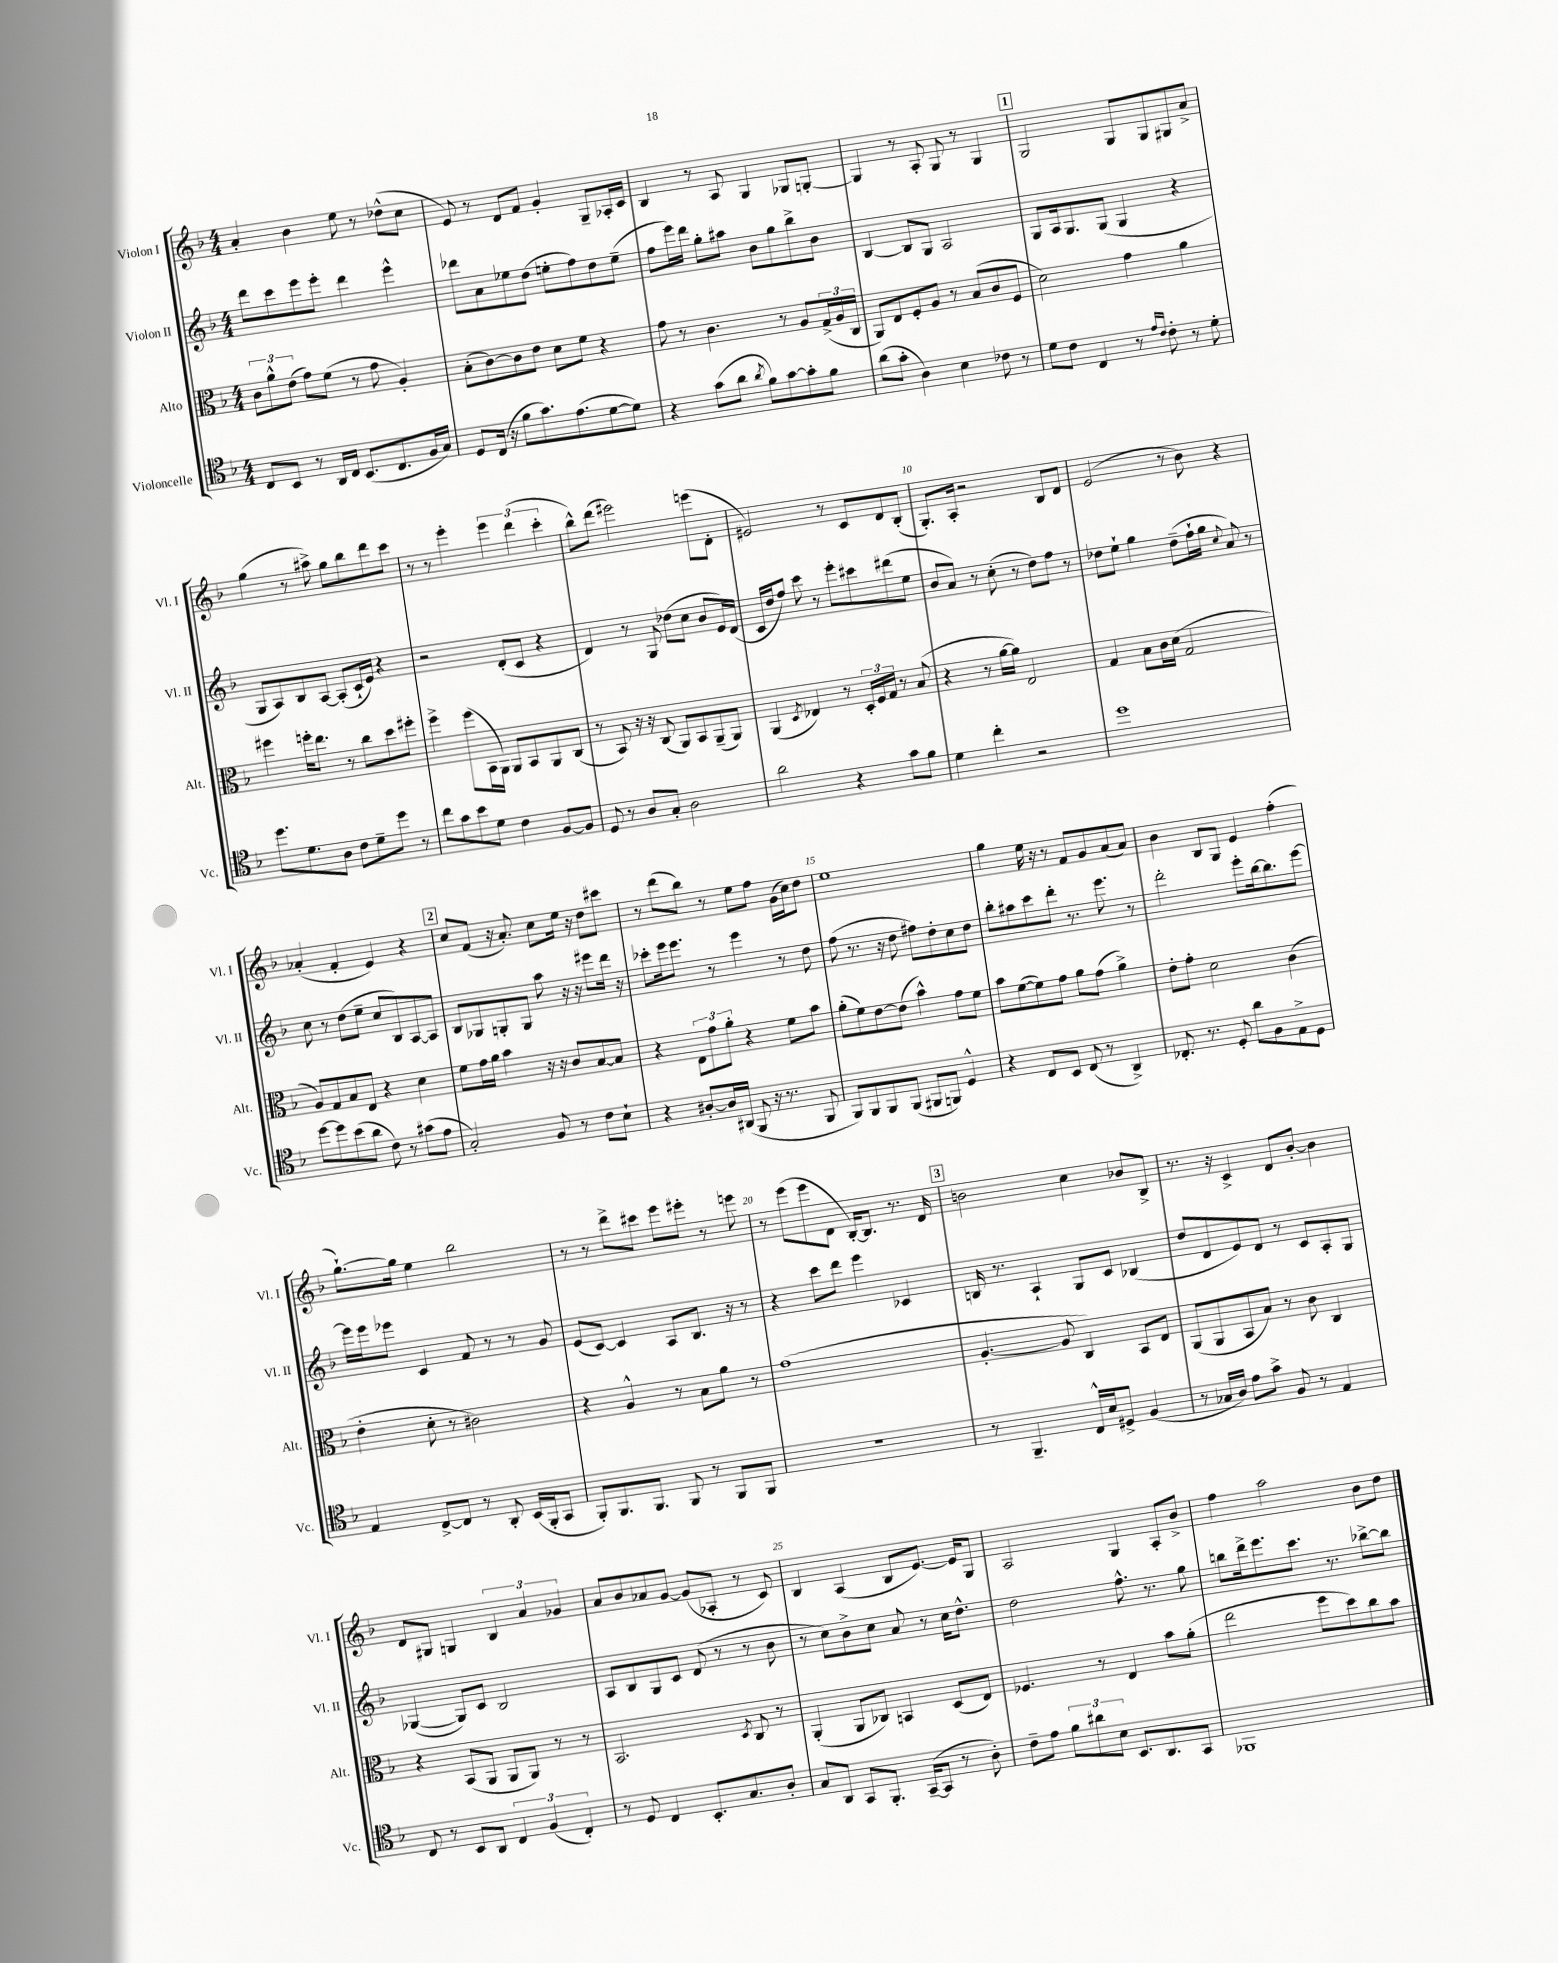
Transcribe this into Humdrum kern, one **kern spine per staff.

**kern	**kern	**kern	**kern
*staff4	*staff3	*staff2	*staff1
*clefC4	*clefC3	*clefG2	*clefG2
*k[b-]	*k[b-]	*k[b-]	*k[b-]
*M4/4	*M4/4	*M4/4	*M4/4
8C/L	12c\L	8ddd\L	4a'/
.	12a^^\	.	.
8BB-/J	.	8ccc\	.
.	(12e\J	.	.
8r	8g\L)	8eee\	4b-\
16AA/LL	(8f\J	8eee'\J	.
16C/JJ	.	.	.
(8.BB-/L	8r	4ddd\	8ee\
.	8g\	.	8r
8.C/	.	.	.
.	4A'/)	4eee^^\	(8dd-^^\L
16F/L	.	.	8cc\J
16G/JJ)	.	.	.
=	=	=	=
8D/L	(8B-'\L	8ddd-\L	8e/)
(16C/Jk	[8c\)	8a\	8r
16r	.	.	.
8f\L	8c\]	8ee-\	8d/L
8.g\)	8e\J	(8dd\J	8f/J
.	8d\L	8ee'\L	4g'/
(8.e\	.	.	.
.	8f\J	8ff\)	.
[8d\	4r	8dd\	8G~/L
8d\]J)	.	(8ee~\J	16A-'/L
.	.	.	16c/JJ
=	=	=	=
4r	8g\	8ff\L	4B-/
.	8r	16eee\L)	.
.	.	16ddd\JJ	.
(8g\L	4.c\	8gg'\L	8r
8a\J	.	8aa#\J	8A/
8qa/	.	.	.
8f\L)	.	8b-\L	4G/
[8g\	8r	8gg\	.
8g'\]	8A/L	8bb-^\	8G-/L
8f\J	(24G^/L	8b-\J	[8G'/J
.	24A/	.	.
.	24C/JJ	.	.
=	=	=	=
(8a\L	8AA/L)	[4B-/	4G/]
8g'\J	8E/	.	.
4A\)	8F'/	8B-/]L	8r
.	8A/J	8G/J	8A'/
4B-\	8r	2A/	8G/
.	(8B-/L	.	8r
8c-\	8c/	.	4G/
8r	8F/J	.	.
=	=	=	=
8d\L	2d\)	8G/L	2G/
8c\J	.	16A/k	.
.	.	8.G/	.
4C/	.	.	.
.	.	(8G/J	.
8r	4g\	4G/	8G/L
16qqe/LL	.	.	.
16qqc/JJ	.	.	.
8c'\	.	.	8G/
8r	4a\	4r	8G#/
8d'\	.	.	8a^/J
=	=	=	=
8.dd\L	4ff#\	8G/L	(4gg\
.	.	8A/)	.
8.d\	.	.	.
.	16ff'\LK	8B-/	8r
.	8.ee\J	.	.
8A\J	.	[8A/J	8aa#^\)
8c\L	8r	(8A'/]L	8gg\L
8d~\	8cc\L	16c`/L	8bb-\
.	.	16e/JJ)	.
8dd\J	8dd\	4r	8ddd\
8r	8ff#'\J	.	8ccc\J
=	=	=	=
8cc\L	4ff^\	2r	8r
8g\	.	.	8r
8b-\	(8ff\L	.	4eee'\
8d\J	16BB-\L	.	.
.	16AA\JJ)	.	.
4c\	8AA/L	(8d'/L	6eee\
.	8BB-/	8c/J	.
.	.	.	(6ddd\
[8F/L	8AA/	4r	.
.	.	.	6ccc'\
8F/]J	(8C/J	.	.
=	=	=	=
8D/	8r	4d/)	8bb-^^\L)
8r	8BB-/)	.	(8ddd\J
8A/L	16r	8r	2eee#\)
.	16r	.	.
8G'/J	(8C/	8G/	.
2A\	8AA/L)	(8dd-\L	.
.	8BB-/	8cc\J	.
.	(8AA~/	8b-/L	(8eee\L
.	8AA/J)	16e/L)	8d'\J
.	.	(16d/JJ	.
=	=	=	=
2a\	(4AA/	16c/LL	2e#/)
.	.	16dd/J	.
.	.	8ff/J)	.
.	8qD/	.	.
.	4E-/)	8ccc\	.
.	.	8r	.
4r	8r	8eee'\L	8r
.	24D'/LL	8ccc#\	8c/L
.	24F/	.	.
.	24G/JJ	.	.
8g\L	8r	(8ddd#\	8d/
8f\J	(8B-/	8ee\J	(8B-'/J
=	=	=	=
4d\	4r	8b-/L	8.G'/L)
.	.	8a/J)	.
.	.	.	16A'/Jk
4cc'\	8r	8r	2r
.	[16a\LL	(8cc'\	.
.	16a\]JJ)	.	.
2r	2E/	8r	.
.	.	8dd\L)	.
.	.	8ff\J	8B-/L
.	.	8r	8d/J
=	=	=	=
1dd	4G/	8dd-\L	(2e/
.	.	8ee`\J	.
.	8B-\L	4gg\	.
.	16c\L	.	.
.	(16d\JJ	.	.
.	2G/	(8dd-~\L	8r
.	.	16ff`\L	8b-\)
.	.	16gg\JJ	.
.	.	8qqcc/	.
.	.	8a/)	4r
.	.	8r	.
=	=	=	=
[8dd\L	8A/L)	8cc\	(4a-'/
8dd\]	8G/	8r	.
(8b-\	8B-/	(8dd\L	4f'/
8a\J	8E/J	8ee~\J	.
8c\)	4r	8cc/L	4e/)
8r	.	8B-/)	.
(8g#\L	4d\	[8A/	4r
8e\J	.	8A/]J	.
=	=	=	=
2G'/)	8f\L	8B-/L	8cc/L
.	16g\L	8G-/	(8f/J
.	16a\JJ	.	.
.	4b-\	8G'/	16r
.	.	.	8.a'/)
.	.	8G/J	.
8F/	16r	8aa\	8cc\L
.	16r	.	.
8r	8c/L	16r	16ee\Jk
.	.	16r	16r
8c\L	[8B-/	8eee#\L	8dd\L
8B-`\J	8B-/]J	16ddd\Jk	8ccc#\J
.	.	16r	.
=	=	=	=
4r	4r	8ccc-'\L	8r
.	.	16eee\k	(8ddd\L
.	.	8.eee\J	.
[8A#'/L	12E\L	.	8bb-\J)
.	12g\	.	.
16A#/]L	.	8r	8r
.	12a'\J	.	.
(16AA#/JJ	.	.	.
8FF/	4r	4eee\	8ee\L
16r	.	.	8ff\J
8.r	.	.	.
.	8f\L	8r	(16g\LL
.	.	.	16cc\J)
8FF/	8b-\J	8dd\	8dd\J
=	=	=	=
8FF/L)	(8a'\L	(8ff\	1ee
8FF/	8f\)	8.r	.
8FF/	[8e\	.	.
.	.	16r	.
(8FF/J	(8e\]J	8dd\	.
8FF#/L	4b-^^\)	8ff#\L)	.
8FF/J)	.	8dd'\	.
4D^^/	8g\L	8cc\	.
.	8f\J	8dd\J	.
=	=	=	=
4r	8b-\L	8bb-'\L	4gg\
.	([8f\	8aa#\	.
8C/L	8f\])	8ccc\	16ee\
.	.	.	16r
8BB-/J	8g\J	8ddd'\J	8r
(8C/	8a\L	8.r	8f/L
8r	(8g\J	.	8g/
.	.	8.eee\	.
4AA^/)	4a^\)	.	(8a/
.	.	8r	8a/J)
=	=	=	=
8.C-'/	8e'\L	2ddd'\	4b-\
.	8g'\J	.	.
8.r	.	.	.
.	2d\	.	8B-/L
8D'/	.	.	8G/J
8a\L	.	8eee'\L	4e/
8F\	.	[16bb-\k	.
.	.	8.bb-\]	.
8E^\	(4c\	.	(4ff'\
8D\J	.	[8eee\J	.
=	=	=	=
4E/	4e'\	16eee\]LL	[8.gg`\L)
.	.	16eee\J	.
.	.	8eee-\J	.
.	.	.	16gg\]Jk
[8C^/L	8d'\	4c/	4ee\
8C/]J	8r	.	.
8r	2c#\)	8f/	2bb-\
8AA'/	.	8r	.
(16BB-/LL	.	8r	.
16FF'/J	.	.	.
8GG/J	.	8g/	.
=	=	=	=
8FF'/L)	4r	(8e/L	8r
8.FF/	.	[8c/J)	8r
.	4A^^/	4c/]	8ddd^\L
8.FF/J	.	.	.
.	.	.	8ccc#\J
8FF/	8r	8A/L	8eee\L
8r	8B-\L	8.B-/J	8eee#'\J
8FF/L	8a\J	.	8r
.	.	16r	.
8FF/J	8r	8r	8eee\
=	=	=	=
1r	(1g	4r	8r
.	.	.	(8eee\L
.	.	8ccc\L	8eee\
.	.	8ddd\J	8d\J
.	.	4eee\	[16B-'/LK)
.	.	.	8.B-/]J
.	.	4c-/	8.r
.	.	.	16d/
=	=	=	=
8r	[4.A'/	16B/	2b\
.	.	8.r	.
4.FF~/	.	.	.
.	.	4A`/	.
.	8A/]	.	.
16C^^/LL	4C/)	8G/L	4cc\
16B-/J	.	.	.
8D#^/J	.	8c/J	.
(4F/	8BB-/L	(4B-/	8b-/L
.	8E/J	.	8B-^/J
=	=	=	=
8r	(8AA/L	8dd/L	8.r
16G-/LL	8AA/	8d/	.
16A/JJ)	.	.	16r
8e\L	8BB-/	8e/)	4c^/
8g^\J	8B-/J)	8d/J	.
8F/	8r	8r	8d/L
8r	8c\	8c/L	[8b-'/J
4E/	4C/	8A'/	4b-\]
.	.	8G/J	.
=	=	=	=
8C/	4r	([4G-/	8d/L
8r	.	.	8G#/J
8BB-/L	(8BB-/L	8G-/]L)	4G/
8AA/J	8AA/J	8c/J	.
6C/	8AA/L	2B-/	6B-/
.	8AA/J)	.	.
(6F/	.	.	6a/
.	8r	.	.
6C'/)	.	.	6g-/
.	8r	.	.
=	=	=	=
8r	2.BB-/	8A/L	8a/L
8D/	.	8B-/	8b-/
4C/	.	8G/	8a-/
.	.	8c/J	[8g/J
8.BB-'/L	.	(8d/	(8g/]L
.	.	8r	8A-'/J
8.G/	.	.	.
.	8qD/	.	.
.	8C/	8r	8r
8A'/J	8r	8b-\	8c/)
=	=	=	=
8G/L	(4AA'/	8r	4B-/
8AA/J	.	8cc\L)	.
8GG/L	8AA/L	8b-^\	(4A/
8.FF'/J	8C-/J)	8cc\J	.
.	4BB/	8a/	8B-/L
([16GG~/LK	.	.	.
8GG/]J	.	8r	[8.e/J)
8r	(8D/L	16cc\LK	.
.	.	8.dd^^\J	16e/]LK
8A'\)	8E/J)	.	8G/J
=	=	=	=
8c~\L	4.F-/	2dd\	2A/
8e\J	.	.	.
12f\L	.	.	.
12a#\	.	.	.
.	8r	.	.
12B-\J	.	.	.
8.BB-/L	4E/	8.ff^^\	4G/
8.AA/	.	8.r	.
.	8b-\L	.	8A'/L
8GG/J	(8a'\J	8gg\	8b-^/J
=	=	=	=
1FF-	2ee\	8bb\L	4ff\
.	.	16ddd^\k	.
.	.	8.eee\	.
.	.	.	2aa\
.	.	8.ccc\J	.
.	8ff\L	.	.
.	.	8.r	.
.	8dd\)	.	.
.	8cc\	[8bb-^\L	8b-\L
.	8b-\J	8bb-\]J	8dd\J
==	==	==	==
*-	*-	*-	*-
